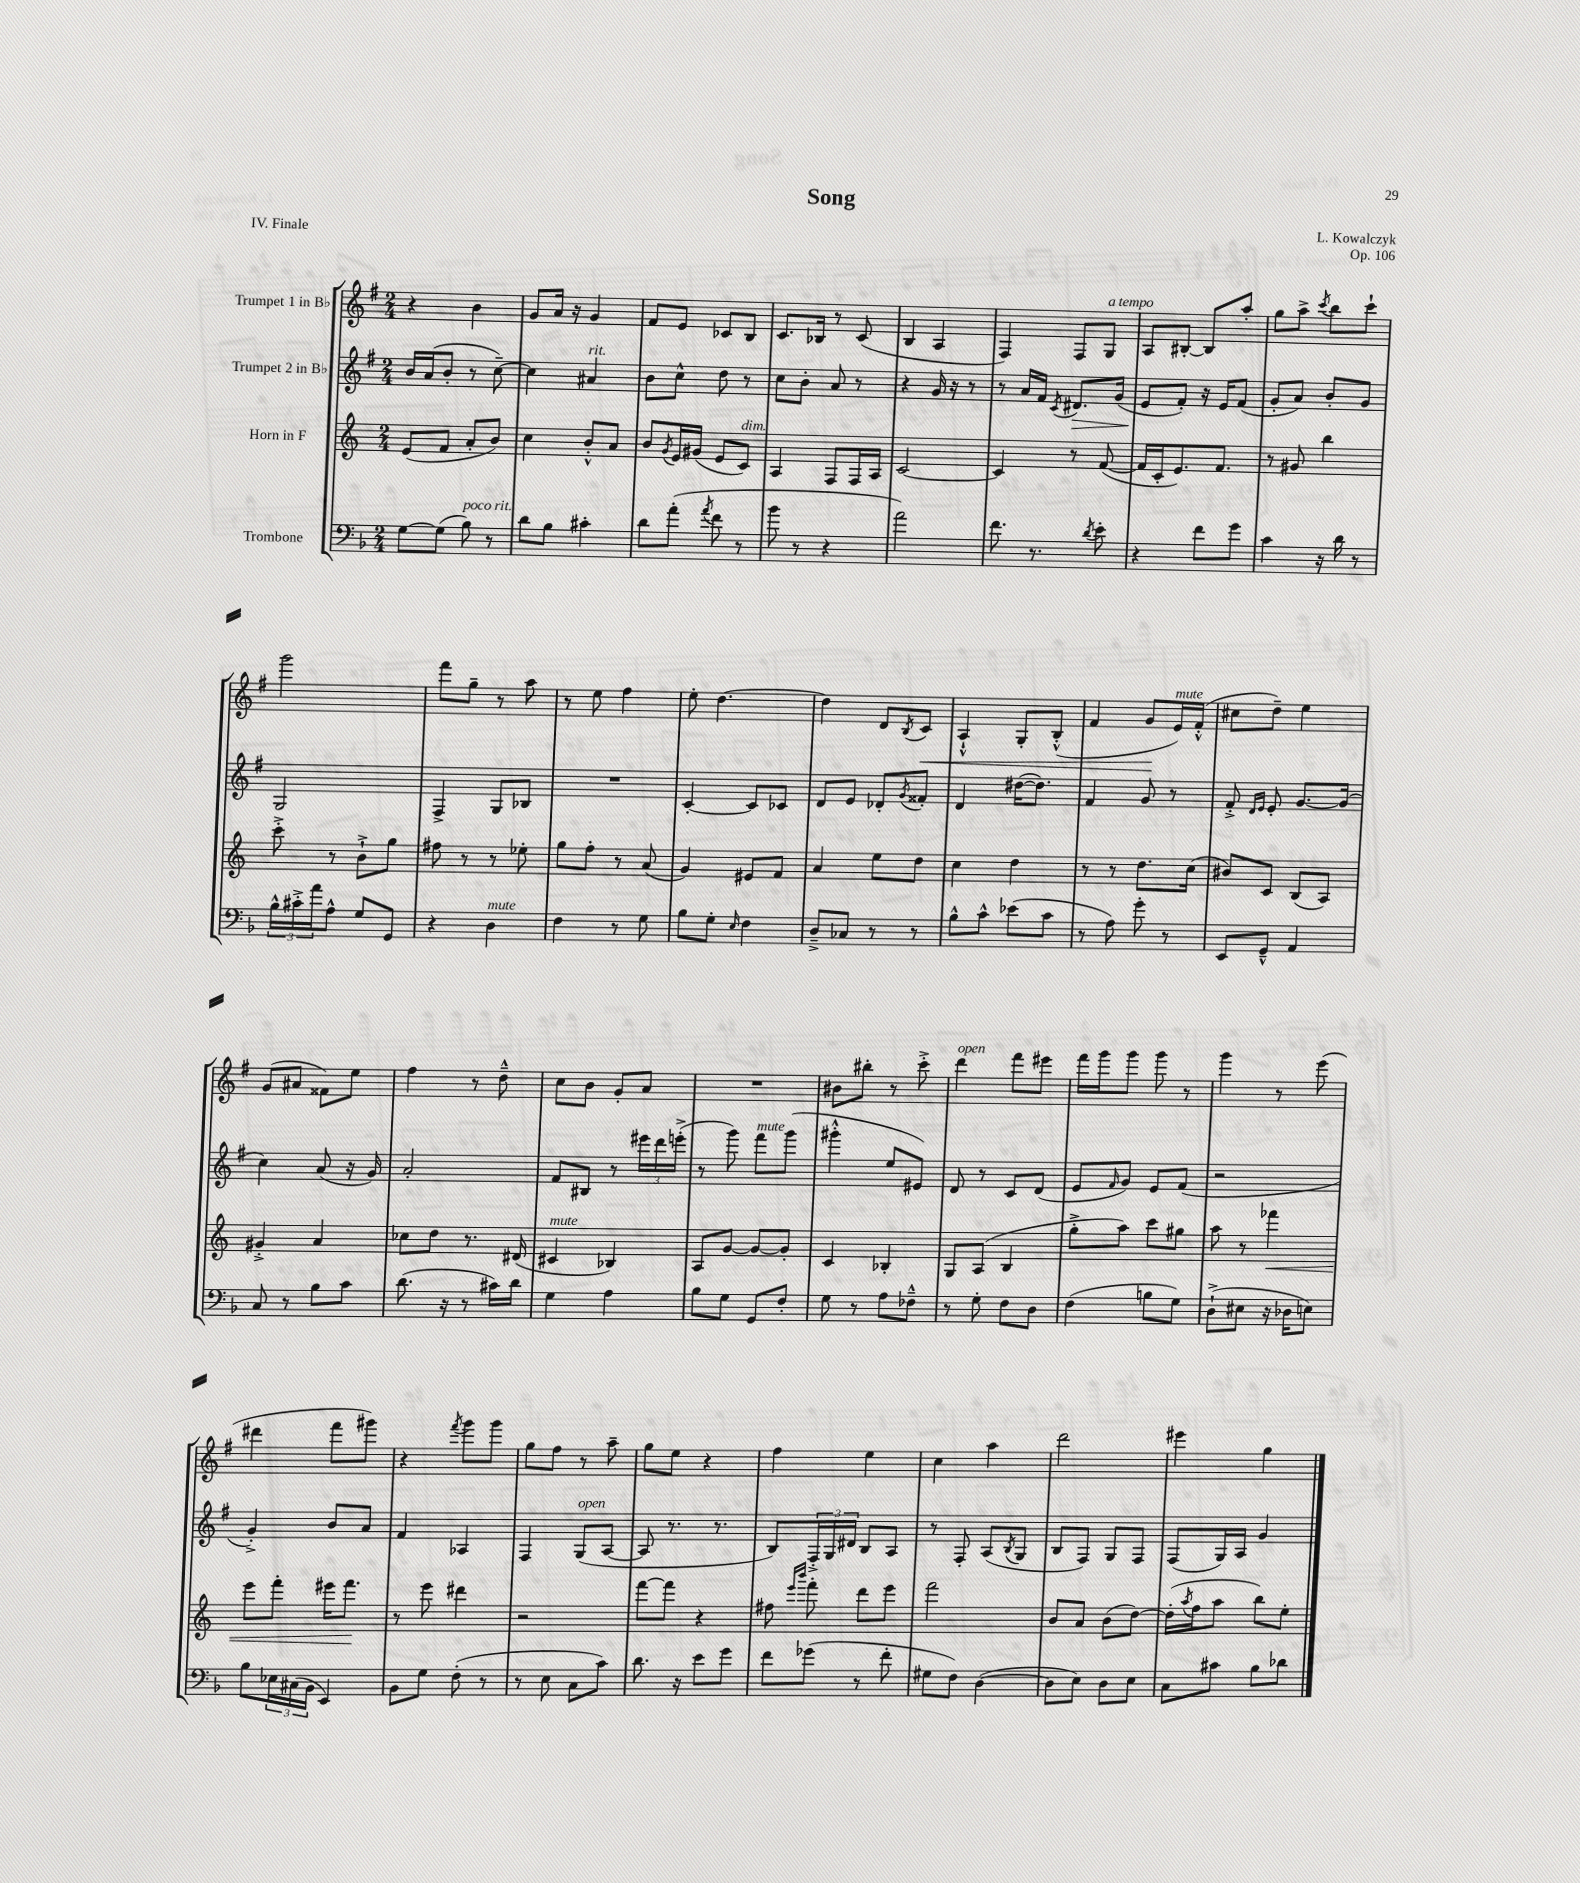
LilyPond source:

\header { title = "Song" composer = "L. Kowalczyk" opus = "Op. 106" piece = "IV. Finale" }
<<
\new StaffGroup <<
\new Staff = "s0" \with { instrumentName = "Trumpet 1 in Bb" } {
    \clef treble \key g \major \numericTimeSignature \time 2/4
    r4 b'4 |
    g'8 a'16 r16 g'4 |
    fis'8 e'8 ces'8 b8 |
    c'8. bes16 r8 c'8( |
    b4 a4 |
    fis4) fis8 g8^\markup { \italic "a tempo" } |
    a8 bis8~-. bis8 a''8-. |
    g''8 a''8-> \acciaccatura { c'''8 } b''8 c'''8-! |
    g'''2 |
    fis'''8 g''8-- r8 a''8 |
    r8 e''8 fis''4 |
    e''8-. d''4.~ |
    d''4 d'8 \acciaccatura { b8 } c'8\< |
    a4-!-^ g8-. b8-.-^( |
    fis'4 g'8\! e'16^\markup { \italic "mute" }) fis'16-.-^( |
    cis''8 d''8--) e''4 |
    g'8( ais'8 fisis'8) e''8 |
    fis''4 r8 d''8---^ |
    c''8 b'8 g'8-. a'8 |
    R2 |
    bis'8 bis''8-. r8 c'''8-.-> |
    d'''4^\markup { \italic "open" } fis'''8 eis'''8 |
    fis'''16 g'''16 g'''8 g'''8 r8 |
    g'''4 r8 e'''8( |
    dis'''4 fis'''8 gis'''8) |
    r4 \acciaccatura { fis'''8 } g'''8 g'''8 |
    g''8 fis''8 r8 a''8-- |
    g''8 e''8 r4 |
    fis''4 e''4 |
    c''4 a''4 |
    d'''2 |
    eis'''4 g''4 \bar "|." |
}
\new Staff = "s1" \with { instrumentName = "Trumpet 2 in Bb" } {
    \clef treble \key g \major \numericTimeSignature \time 2/4
    b'16 a'16( b'8-. r8 c''8~--) |
    c''4 ais'4^\markup { \italic "rit." } |
    b'8 c''8-^ d''8 r8 |
    c''8 b'8-. a'8 r8 |
    r4 g'16 r16 r8 |
    r8 a'16 fis'16 \acciaccatura { c'8 } dis'8.\> g'16( |
    e'8\! fis'8-.) r16 e'16 fis'8( |
    g'8-. a'8) b'8-. g'8 |
    g2 |
    fis4-> g8 bes8 |
    R2 |
    c'4~-. c'8 ces'8 |
    d'8 e'8 des'8-. \acciaccatura { g'8 } fisis'8-. |
    d'4 dis''16~( dis''8.) |
    fis'4 g'8 r8 |
    fis'8-.-> \grace { d'16 e'16 } e'8-. g'8.~ g'16( |
    c''4) a'8( r16 g'16) |
    a'2-. |
    fis'8 bis8 r8 \tuplet 3/2 { eis'''16 d'''16 e'''16-.->( } |
    r8 g'''8) fis'''8^\markup { \italic "mute" } g'''8( |
    gis'''4-.-^ e''8 eis'8) |
    d'8 r8 c'8 d'8( |
    e'8 \grace { fis'16 } g'8) e'8 fis'8( |
    r2 |
    g'4-.->) b'8 a'8 |
    fis'4 aes4 |
    fis4 g8^\markup { \italic "open" }( a8~ |
    a8 r8. r8. |
    b8) \tuplet 3/2 { fis16-.-> g16 dis'16 } b8 a8 |
    r8 fis8-. a8( \acciaccatura { b8 } g8 |
    b8 fis8) g8 fis8 |
    fis8( g16) a16 g'4 \bar "|." |
}
\new Staff = "s2" \with { instrumentName = "Horn in F" } {
    \clef treble \key c \major \numericTimeSignature \time 2/4
    e'8( f'8 a'8-. b'8) |
    c''4 b'8-.-^ a'8 |
    b'8 \acciaccatura { g'8 } e'16 gis'16( e'8 c'8^\markup { \italic "dim." }) |
    a4 f8 f16 a16 |
    c'2~ |
    c'4 r8 f'8~( |
    f'16 c'16-. e'8.) f'8. |
    r8 gis'8 b''4 |
    c'''8-.-> r8 b'8-!-> g''8 |
    fis''8 r8 r8 ees''8-. |
    g''8 f''8-. r8 a'8( |
    g'4) eis'8 f'8 |
    a'4 e''8 d''8 |
    c''4 d''4 |
    r8 r8 d''8. c''16( |
    bis'8) c'8 b8( a8) |
    gis'4-.-> a'4 |
    ces''8 d''8 r8. dis'16( |
    cis'4^\markup { \italic "mute" } bes4) |
    a8 g'8~ g'8~ g'8-. |
    c'4 bes4-. |
    g8 a8( b4 |
    g''8-.-> a''8) c'''8 gis''8 |
    a''8 r8 fes'''4\< |
    e'''8 f'''8-. eis'''16 f'''8.\! |
    r8 e'''8 dis'''4 |
    r2 |
    f'''8~ f'''8 r4 |
    fis''8 \grace { e'''16 b'''16 } f'''8-. d'''8 e'''8 |
    f'''2 |
    b'8 a'8 b'8( d''8~) |
    d''16-.( \acciaccatura { a''8 } f''16 a''8 b''8) e''8-. \bar "|." |
}
\new Staff = "s3" \with { instrumentName = "Trombone" } {
    \clef bass \key f \major \numericTimeSignature \time 2/4
    g8~ g8( bes8^\markup { \italic "poco rit." }) r8 |
    d'8 bes8 cis'4-. |
    d'8 a'8-.( \acciaccatura { a'8 } f'8 r8 |
    bes'8 r8 r4 |
    a'2) |
    f'8. r8. \acciaccatura { d'8 } e'8-. |
    r4 f'8 g'8 |
    c'4 r16 d'16 r8 |
    \tuplet 3/2 { bes16-^ cis'16-.-> a'16 } a8-^ g8 g,8 |
    r4 d4^\markup { \italic "mute" } |
    f4 r8 g8 |
    bes8 g8-. \grace { e16 } f4 |
    d8---> ces8 r8 r8 |
    bes8-^ c'8-^ ees'8( c'8 |
    r8 a8) g'8-. r8 |
    e,8 g,8---^ a,4 |
    c8 r8 bes8 c'8 |
    d'8.( r16 r8 cis'16) d'16 |
    g4 a4 |
    bes8 g8 g,8 f8-. |
    g8 r8 a8 fes8---^ |
    r8 g8-. f8 d8 |
    f4( b8 g8) |
    d8-!->( eis8 r16 des16 e8) |
    bes8 \tuplet 3/2 { ees16 cis16( bes,16 } e,4) |
    bes,8 g8 f8-.( r8 |
    r8 e8 c8 c'8) |
    d'8. r16 e'8 g'8 |
    f'8 ges'8( r8 f'8-. |
    gis8 f8) d4~( |
    d8 e8) d8 e8 |
    c8 cis'8 bes8 des'8 \bar "|." |
}
>>
>>
\layout { \context { \Score \remove "Bar_number_engraver" } }
